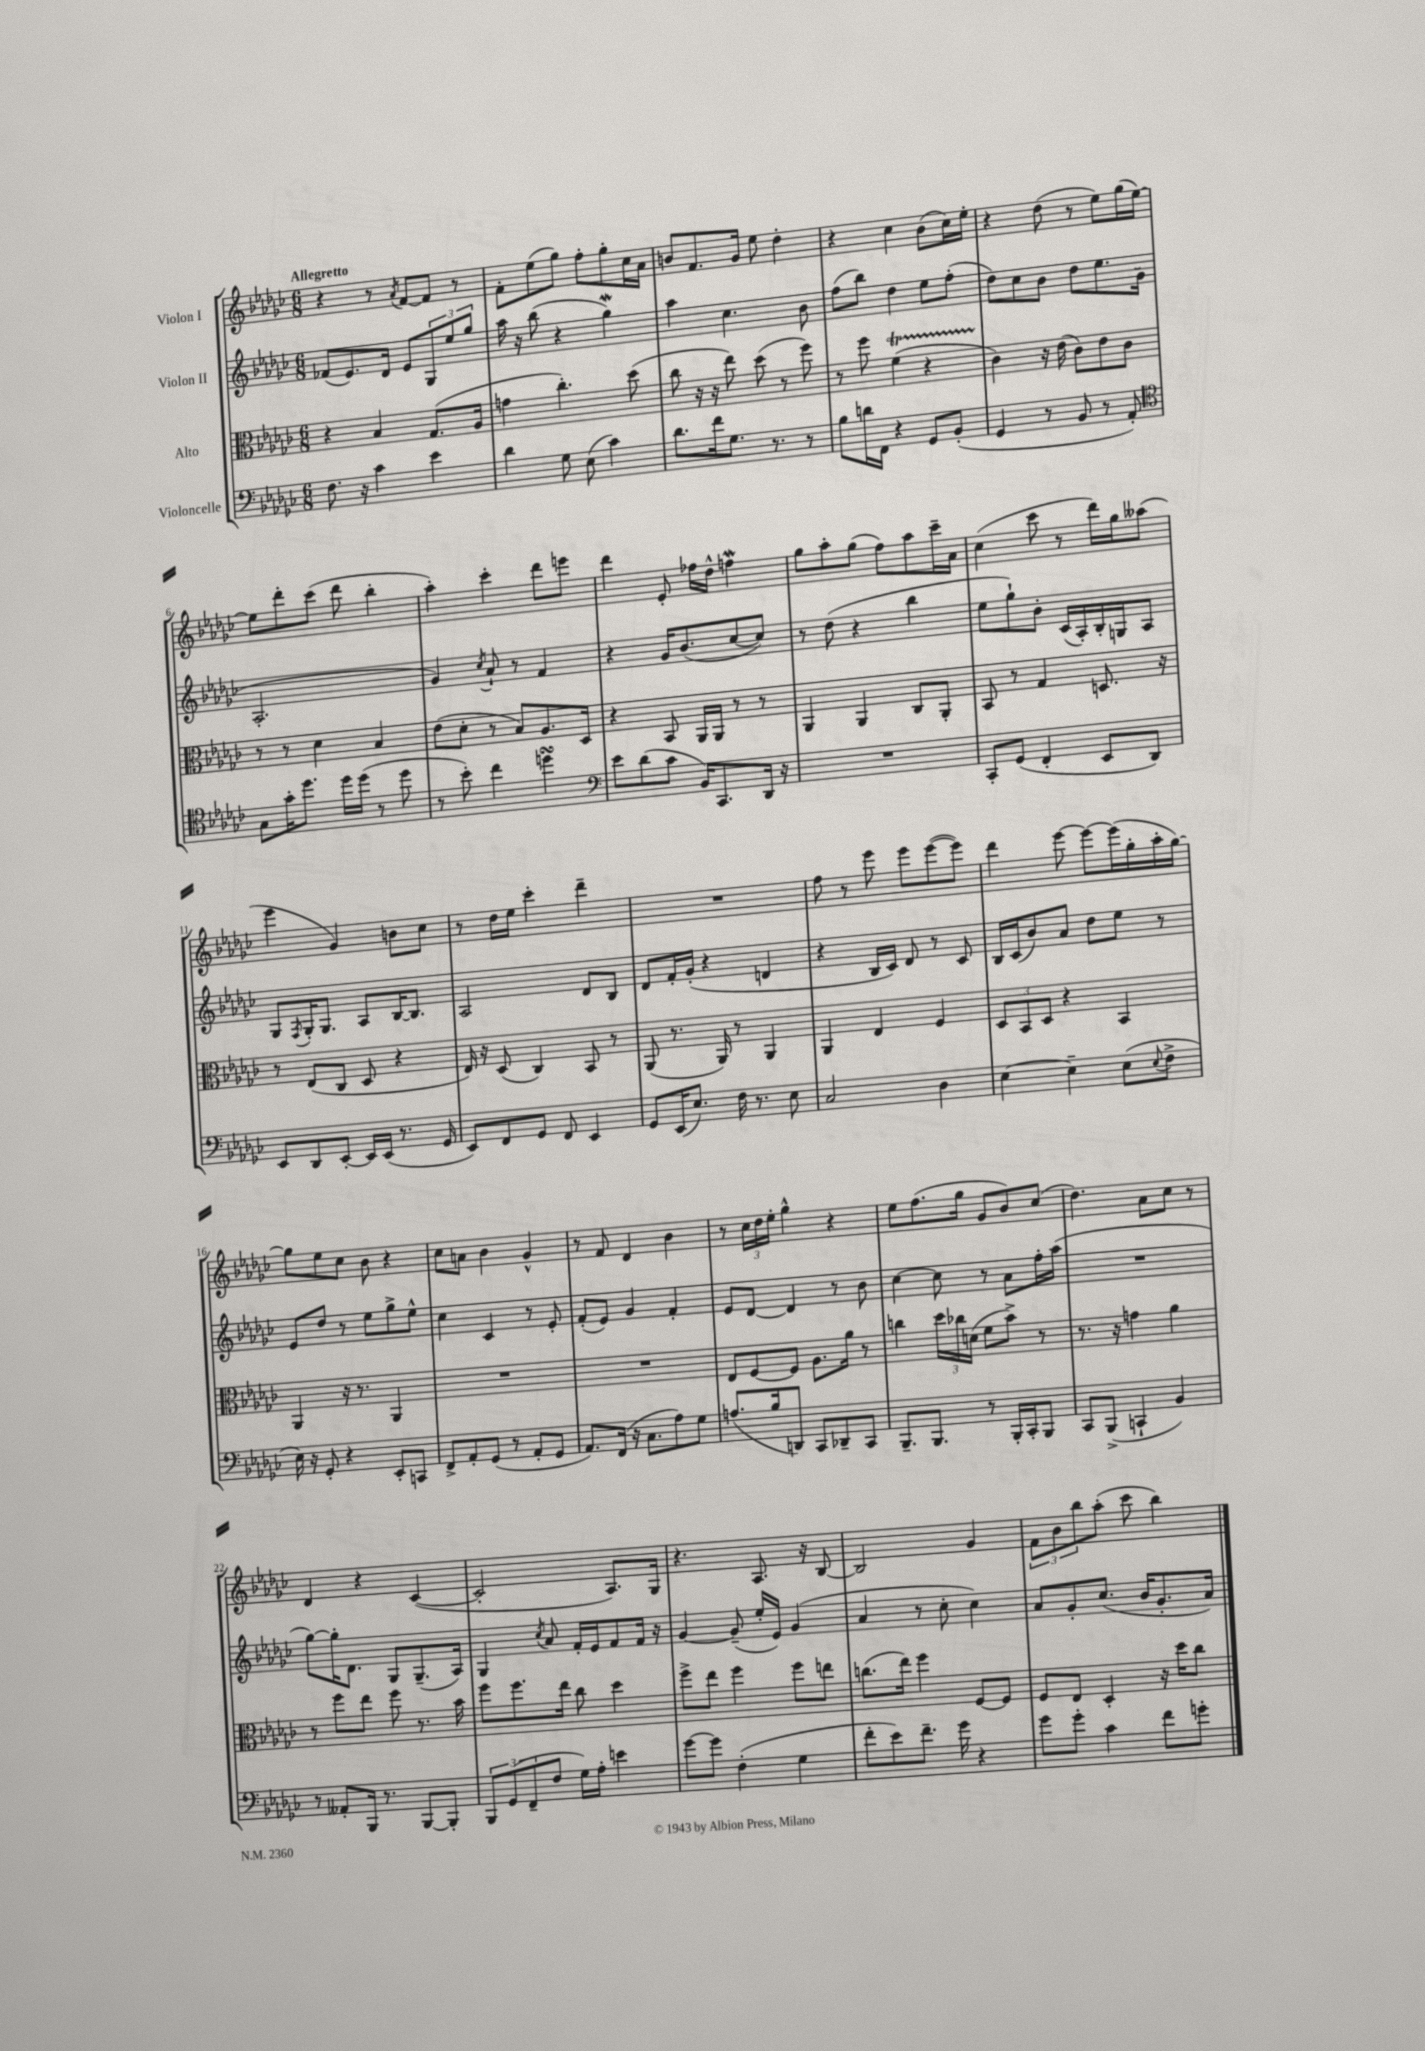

**kern	**kern	**kern	**kern
*staff4	*staff3	*staff2	*staff1
*clefF4	*clefC3	*clefG2	*clefG2
*k[b-e-a-d-g-c-]	*k[b-e-a-d-g-c-]	*k[b-e-a-d-g-c-]	*k[b-e-a-d-g-c-]
*M6/8	*M6/8	*M6/8	*M6/8
8.F\	4r	(8f-/L	4r
.	.	8.e-/)	.
16r	.	.	.
4c-\	4B-/	.	8r
.	.	16d-/Jk	.
.	.	.	8qa-/
.	.	8e-/L	[8f/L
4e-\	(8.G-/L	12G-/	8f/]J
.	.	12ee-/	.
.	.	.	8r
.	.	12gg-/J	.
.	16A-/Jk	.	.
=	=	=	=
4d-\	4g\	16aa-\	8f'\L
.	.	16r	.
.	.	(8bb-\	(8ee-\
8G-\	4.cc-'\)	4r	8gg-\J)
(8E-\	.	.	8ff'\L
4c-\)	.	4gg-\)	8gg-'\
.	(8dd-\	.	16cc-\L
.	.	.	16a-\JJ
=	=	=	=
8.d-\L	8cc-\	4aa-\	8b/L
.	16r	.	8.f/
16f\k	16r	.	.
8.G-\J	8ee-\)	4.cc-\	.
.	.	.	16g-/Jk
.	(8dd-\	.	8ee-\
8.r	.	.	.
.	8r	.	4dd-'\
8r	8ff\)	8b-\	.
=	=	=	=
8B-\L	8r	(8ff\L	4r
16d\L	8ff\	8bb-\J)	.
16FF\JJ	.	.	.
4r	(4f\	4dd-\	4cc-\
8GG-/L	4r	8ee-\L	(8b-\L
(8BB-'/J	.	(8ff'\J	16cc-\L)
.	.	.	16ee-'\JJ
=	=	=	=
4GG-/	4c-\)	8dd-\L)	4r
.	.	8cc-\	.
8r	16r	8b-\J	(8dd-\
.	(16e-\	.	.
8BB-/	8c-\L)	8dd-\L	8r
8r	8e-\	8.ee-\	8ee-\L)
8AA-'/)	8c-\J	.	(16gg-\L
.	.	(16g-\Jk	[16ee-\JJ)
=	=	=	=
*clefC4	*	*	*
8G-\L	8r	2.A-'/	8ee-\]L
16g-'\K	8r	.	8ddd-'\
8.dd-\J	.	.	.
.	4d-\	.	(8ccc-\J
16dd-\LL	.	.	8ddd-\
(16dd-\JJ	.	.	.
8r	4B-/	.	4bb-'\
8dd-\	.	.	.
=	=	=	=
8r	(8e-\L	4g-/)	4aa-'\)
8b-'\)	8d-'\J	.	.
.	.	8qcc-/	.
4cc-\	8r	8a-`/	4ccc-'\
.	8B-/L)	8r	.
4dd\	8.A-/	4f/	8ddd-\L
.	.	.	8eee\J
.	16D-/Jk	.	.
=	=	=	=
*clefF4	*	*	*
8e-\L	4r	4r	4ddd-\
(8d-\	.	.	.
8c-\J	8BB-/	16g-/LK	8e-'/
.	.	(8.b-/	.
16BB-/LK)	16AA-/LL	.	16ff-\LL
8.CC-/	16AA-/JJ	.	16dd-^^\JJ
.	8r	[8cc-/	4ff\
16DD-/Jk	8r	8cc-/]J)	.
16r	.	.	.
=	=	=	=
2.r	4AA-/	8r	8gg-\L
.	.	(8dd-\	8aa-'\
.	4AA-/	4r	(8gg-\J
.	.	.	8ff\L)
.	8C-/L	4bb-\	8aa-\
.	8AA-'/J	.	16ccc-~\L
.	.	.	16a-\JJ
=	=	=	=
8CC-'/L	8BB-/	8ee-\L	(4cc-\
(8GG-/J	8r	8gg-`\)	.
4FF'/	4G-/	8b-'\J	8ccc-\
.	.	(16c-/LL	8r
.	.	16A-'/)	.
8EE-/L	8.D/	16B-'/	16ddd-\LL)
.	.	16G/J	16gg-\J
8DD-/J)	.	8A-/J	(8aa--\J
.	16r	.	.
=	=	=	=
8EE-/L	8r	8G-/L	4eee-\
.	.	8qF/	.
8DD-/	(8E-/L	16G-'/K	.
.	.	8.G-/J	.
[8EE-'/J	8C-/J	.	4g-/)
16EE-/]LL	8D-/	8A-/L	.
(16EE-/JJ	.	.	.
8.r	4r	[16B-/K	8b\L
.	.	8.B-/]J	.
.	.	.	8cc-\J
16GG-/	.	.	.
=	=	=	=
8EE-/L)	16E-/)	2A-/	8r
.	16r	.	.
8FF/	(8D-/	.	16dd-\LL
.	.	.	16ee-\JJ
8GG-/J	4C-/)	.	4ccc-'\
8FF/	.	.	.
4EE-/	8BB-/	8d-/L	4ddd-~\
.	8r	8B-/J	.
=	=	=	=
8GG-/L	(8AA-/	8d-/L	2.r
(16EE-/K	8.r	16f'/L	.
8.E-/J)	.	(16g-'/JJ	.
.	.	4r	.
.	16AA-/)	.	.
16F\	8r	.	.
8.r	.	.	.
.	4AA-/	4d/	.
8E-\	.	.	.
=	=	=	=
2C-/	4AA-/	4r	8ff\
.	.	.	8r
.	4E-/	16B-/LL	8eee-\
.	.	16c-/JJ)	.
.	.	8d-/	8eee-\L
4D-\	4F/	8r	([8eee-\
.	.	8c-/	8eee-\]J)
=	=	=	=
[4E-\	12D-/L	16B-/LL	4ddd-\
.	.	(16c-/J	.
.	12BB-/	.	.
.	.	8b-/)	.
.	12D-/J	.	.
4E-~\]	4r	8a-/J	[8eee-\
.	.	8dd-\L	8eee-\_L
(8E-\L	4BB-/	8ee-\J	(16eee-\]L
.	.	.	16gg-'\
8qqE-/	.	.	.
8F^\J	.	8r	16aa-'\
.	.	.	[16gg-\JJ)
=	=	=	=
16E-\)	4AA-/	8e-/L	8gg-\]L
16r	.	.	.
8GG-'/	.	8dd-/J	8ee-\
4r	16r	8r	8cc-\J
.	8.r	.	.
.	.	8ee-\L	8b-\
8EE-'/L	4AA-/	8gg-^\	4r
8CC/J	.	8ee-^^\J	.
=	=	=	=
8FF^/L	2.r	4cc-\	8cc-\L
8AA-'/	.	.	8a\J
(8GG-/J	.	4c-/	4b-\
8r	.	.	.
8AA-'/L	.	8r	4g-^^/
8GG-/J	.	8e-'/	.
=	=	=	=
8.AA-/L)	2.r	(8f'/L	8r
.	.	8e-/J)	8f/
(16FF/Jk	.	.	.
16r	.	4g-/	4d-/
8.C-\L	.	.	.
8A-\)	.	4f'/	4b-\
8G-\J	.	.	.
=	=	=	=
(8.A/L	8E-/L	8e-/L	8r
.	[8F/	[8d-/J	24cc-\LL
.	.	.	24dd-\
16B-/k	.	.	.
.	.	.	24ee-'\JJ
8DD/J)	8F/]J	4d-/]	4gg-^^\
8CC-/L	8.A-\L	.	.
8DD-~/	.	8r	4r
.	16a-\Jk	.	.
8CC-/J	8r	8b-\	.
=	=	=	=
8.BBB-~/L	4cc\	[4cc-\	8ee-\L
.	.	.	(8.ff\
8.BBB-/J	.	.	.
.	24dd-\LL	8cc-\]	.
.	24cc-\	.	.
.	.	.	16gg-\Jk
.	(24d\JJ	.	.
8r	8f\L	8r	8g-/L
16BBB-'/LL	8b-^\J)	8a-\L	8b-/)
16CC-'/J	.	.	.
8BBB-/J	8r	16ff'\L	(8cc-/J
.	.	(16aa-\JJ	.
=	=	=	=
8CC-/L	8.r	2.r	4.dd-\)
(8BBB-^/J	.	.	.
.	16r	.	.
4CC`/	4g\	.	.
.	.	.	8a-\L
4BB-/)	4a-\	.	8cc-\J
.	.	.	8r
=	=	=	=
8r	8r	[8gg-\L)	4d-/
8AA--'/L	8ff\L	16gg-'\]K	.
.	.	8.d-\J	.
16BBB-/Jk	8ee-\J	.	4r
8.r	.	.	.
.	8ff\	8G-/L	.
[8BBB-/L	8.r	(8.G-~/	([4c-/
8BBB-'/]J	.	.	.
.	16b-\	16A-/Jk)	.
=	=	=	=
12BBB-/L	8ff\L	4G-/	2c-'/]
(12GG-/	.	.	.
.	8.ff\	.	.
12FF~/	.	.	.
.	.	8qcc-/	.
8F/J	.	8a-/	.
.	16ee-\Jk	.	.
16G-\LL)	8cc-\	16f'/LL	.
16A-'\JJ	.	16e-/J	.
4e\	4dd-\	8f/	8.A-/L)
.	.	16f/Jk	.
.	.	16r	16G-/Jk
=	=	=	=
[8g-\L	8ff^\L	[4g-/	4.r
8g-\]J	8ee-\J	.	.
(4F'\	4ff\	(8g-~/]	.
.	.	16ee-'/LL	8.A-/
.	.	16e-/JJ)	.
4G-\	8ff\L	(4g-/	.
.	.	.	16r
.	8ee\J	.	[8B-/
=	=	=	=
8f'\L	(8.cc\L	4a-/	2B-/]
8e-\)	.	.	.
.	16ee-\Jk)	.	.
8.f~\J	4ff\	8r	.
.	.	8cc-'\	.
16g-\	.	.	.
4r	[8F/L	4cc-\)	4g-/
.	8F/]J	.	.
=	=	=	=
8g-\L	8F/L	8a-/L	12f\L
.	.	.	12b-\
8g-'\J	8E-/J	8g-'/	.
.	.	.	12bb-\
4c-\	4D-'/	(8.cc-/J	(8aa-'\J
.	.	.	8ccc-\
.	.	16b-/LK	.
8f\L	16r	8.g-'/	4bb-\)
.	16dd-\LK	.	.
8g'\J	8cc-\J	.	.
.	.	16a-/Jk)	.
==	==	==	==
*-	*-	*-	*-
